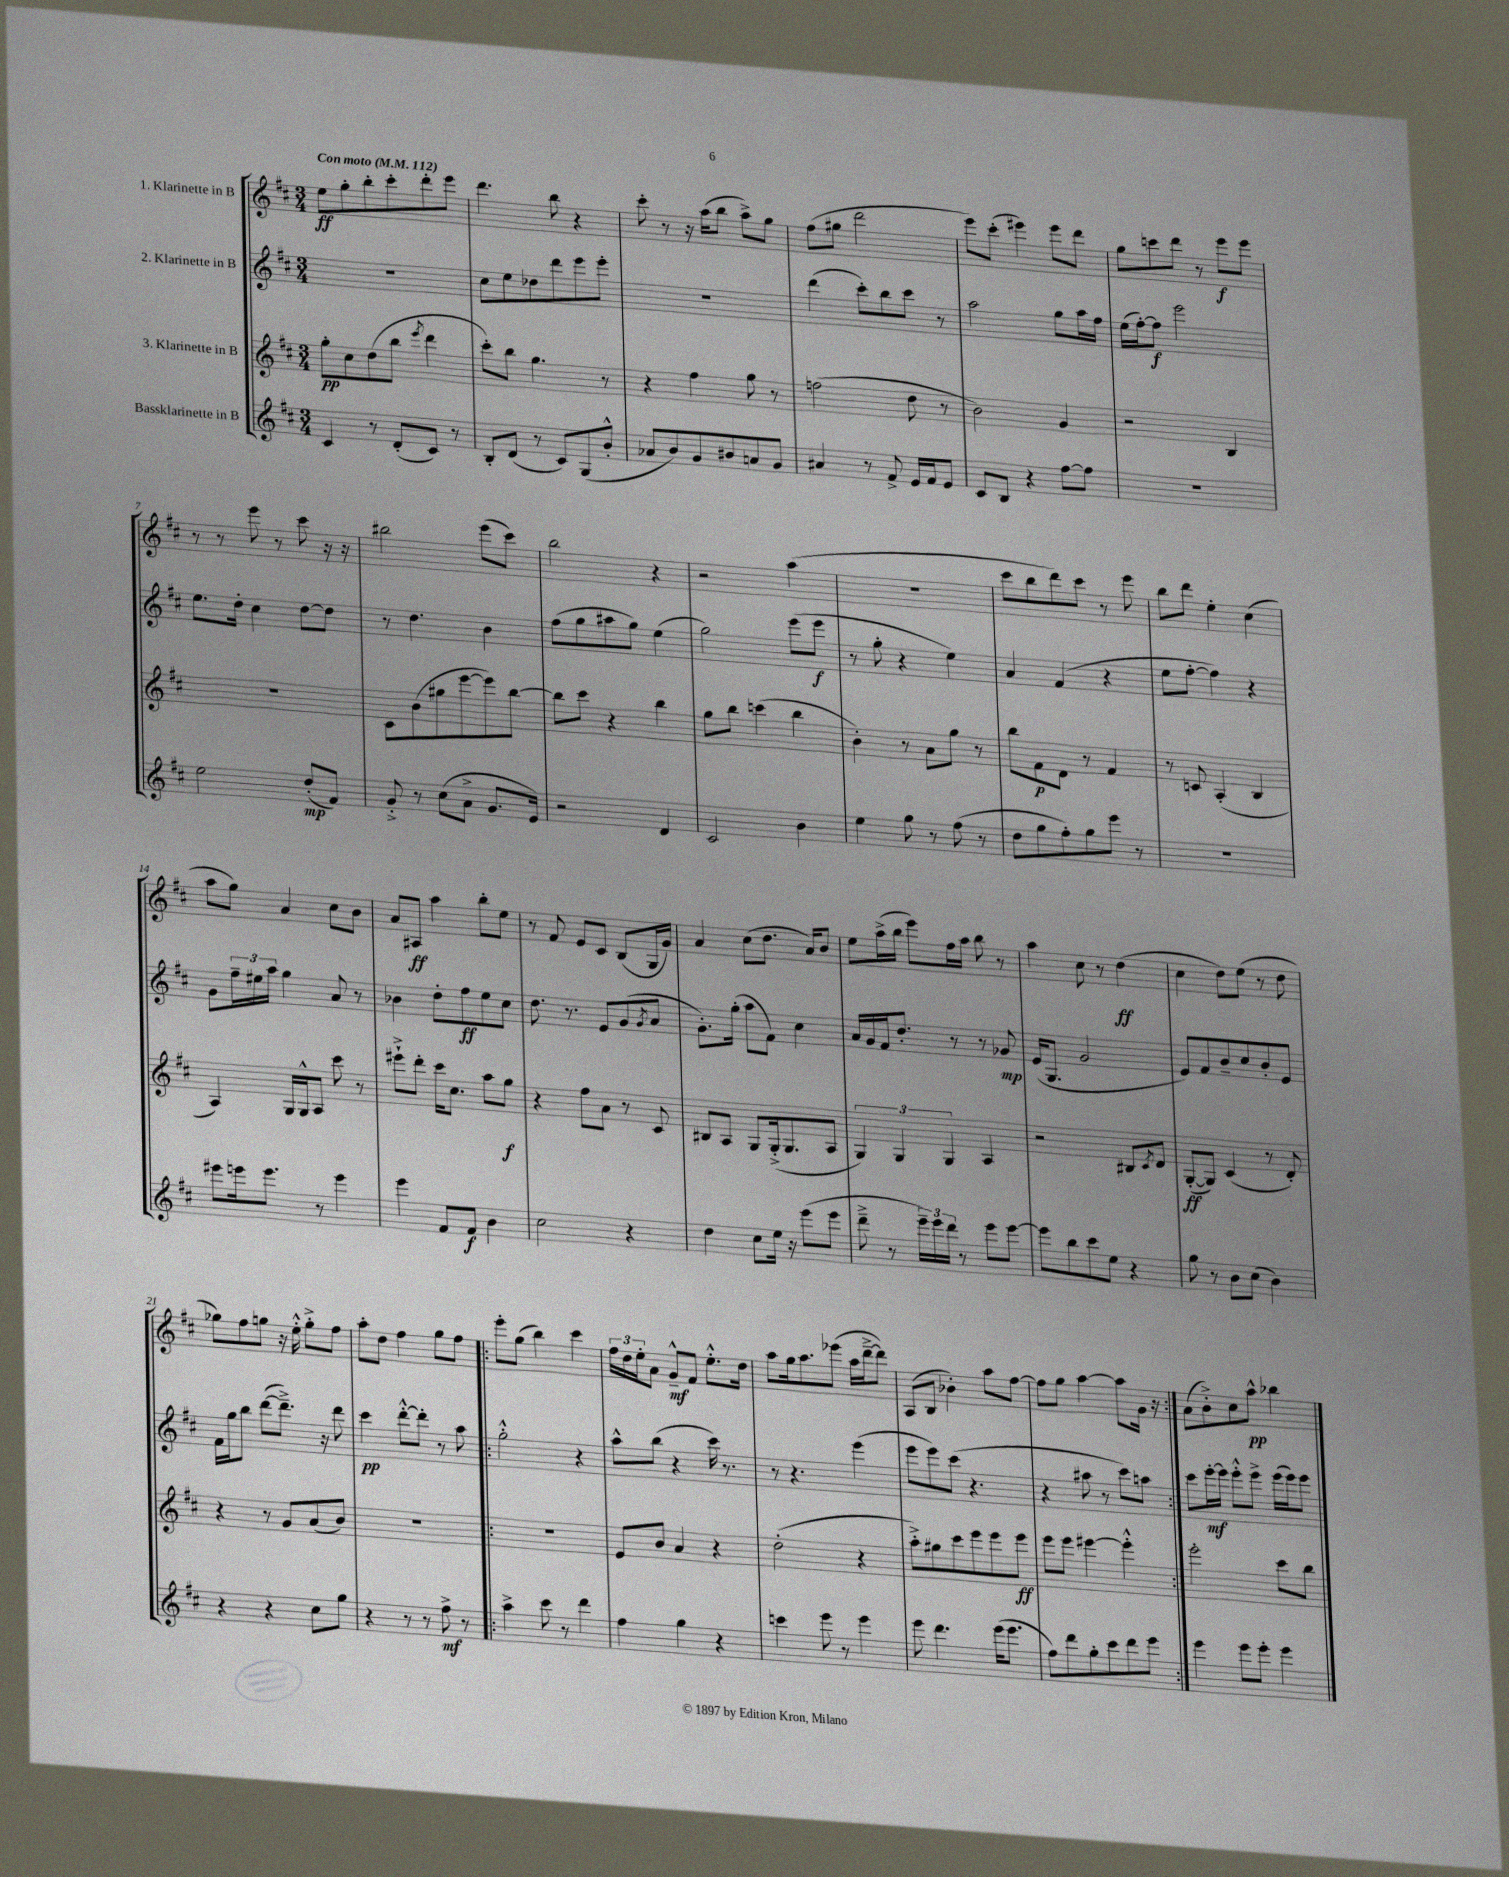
<<
\new StaffGroup <<
\new Staff = "s0" \with { instrumentName = "1. Klarinette in B" } {
    \clef treble \key d \major \numericTimeSignature \time 3/4 \tempo "Con moto" 4 = 112
    e''8\ff g''8-. b''8-. cis'''8-. d'''8-. e'''8 |
    d'''4. b''8 r4 |
    cis'''8-. r8 r16 a''16( b''8 a''8->) g''8 |
    fis''8( gis''8 d'''2 |
    e'''8) cis'''8-.( eis'''4) eis'''8 d'''8 |
    g''8 c'''8 d'''8 r8 e'''8\f e'''8 |
    r8 r8 e'''8 r8 cis'''8 r16 r16 |
    bis''2 e'''8( cis'''8) |
    b''2 r4 |
    r2 a''4( |
    R2. |
    cis'''8 b''8 d'''8) cis'''8 r8 e'''8 |
    b''8 d'''8 e''4-. cis''4( |
    a''8 g''8) a'4 cis''8 b'8 |
    a'8 ais8\ff a''4 b''8-. e''8 |
    r8 fis'8 e'8 cis'8 b8( g16 g'16) |
    a'4 cis''8( d''8. a'16) b'8 |
    e''8 a''16->( b''16 e'''8) fis''16 a''16 b''8 r8 |
    a''4 cis''8 r8 d''4\ff( |
    cis''4 d''8) e''8( r8 d''8 |
    ges''8) fis''8 g''8 r16 e''16-.-^ g''8-.-> fis''8 |
    a''8-. d''8 fis''4 g''8 fis''8 |
    \repeat volta 2 { e'''8-. g''8( b''4) cis'''4 |
    \tuplet 3/2 { fis''16 d''16 e''16-. } a'8 g'8---^\mf fis'8 e''8.-.-^ d''16 |
    a''8 g''16 a''8. ees'''8( a''16 d'''16~---> d'''8) |
    a8( b8 bes'4-.) a''8 fis''8~ |
    fis''8 g''8 a''4~ a''8 g'16 r16 | }
    a'8( b'8-.->) cis''8 a''8-^\pp bes''4 \bar "|." |
}
\new Staff = "s1" \with { instrumentName = "2. Klarinette in B" } {
    \clef treble \key d \major \numericTimeSignature \time 3/4
    R2. |
    cis''8 e''8 des''8 d'''8 e'''8 e'''8-. |
    R2. |
    d'''4( cis'''8-.) b''8 cis'''8 r8 |
    a''2 g''8 a''16 fis''16 |
    e''16( fis''16~-.) fis''8\f e'''2 |
    e''8. d''16-. cis''4 d''8~ d''8 |
    r8 d''4. b'4 |
    fis''8( g''8 ais''8 g''8) e''4( |
    g''2) e'''8( e'''8\f |
    r8 g''8-. r4 e''4) |
    a'4 fis'4( r4 |
    e''8 fis''8~-. fis''4) r4 |
    g'8 \tuplet 3/2 { fis''16-- eis''16 a''16 } g''4 a'8 r8 |
    bes'4 d''8-. fis''8\ff e''8 cis''8 |
    d''8. r8. e'8 g'8( \acciaccatura { g'8 } a'8 |
    g'8.-.) g''16-.( a''8 fis'8) cis''4 |
    a'16 g'16 fis'16 d''8.-. r8 r8 ges'8\mp |
    e'16( g8. g'2 |
    e'8) fis'8 b'8-- cis''8 b'8-. e'8 |
    fis'16 g''16 b''8 d'''8~( d'''8.--->) r16 d'''8 |
    cis'''4\pp d'''8~-.-^ d'''8-. r8 a''8 |
    \repeat volta 2 { g''2-.-^ r4 |
    a''8-^ b''8( r4 cis'''16) r8. |
    r8 r4. e'''4( |
    e'''8 e'''8) cis'''8( r4. |
    r4 ais''8 r8 cis'''8) a''8 | }
    cis'''8 e'''16~-.\mf e'''16 e'''8-.-^ e'''8-> e'''16( e'''16) e'''8 \bar "|." |
}
\new Staff = "s2" \with { instrumentName = "3. Klarinette in B" } {
    \clef treble \key d \major \numericTimeSignature \time 3/4
    g''8-.\pp cis''8 d''8( b''8 \acciaccatura { e'''8 } d'''4 |
    cis'''8-.) b''8 g''4. r8 |
    r4 fis''4 g''8 r8 |
    f''2( d''8 r8 |
    b'2) g'4 |
    r2 b4 |
    R2. |
    cis'8 b'8( gis''8 e'''8~ e'''8) b''8~ |
    b''8 cis'''8 r4 b''4 |
    g''8 b''8 c'''4( b''4 |
    b'4-.) r8 a'8 g''8 r8 |
    b''8 fis'8\p d'8 r8 fis'4 |
    r8 c'8 a4-.( b4 |
    a4) g16 g16-^ a8 cis'''8 r8 |
    eis'''8-!-> d'''8-. cis'''16 cis''8. a''8 g''8\f |
    r4 fis''8 a'8 r8 cis'8 |
    bis8 a8 g8 g16-.->( g8. a8 |
    \tuplet 3/2 { g4) g4 g4 } a4 |
    r2 bis8 \acciaccatura { cis'8 } d'8 |
    g8~-.\ff( g8) cis'4( r8 d'8-.) |
    r4 r8 g'8 a'8( b'8) |
    R2. |
    \repeat volta 2 { R2. |
    e'8 b'8 a'4 r4 |
    d''2-.( r4 |
    a''8-.->) gis''8 cis'''8 e'''8 e'''8 e'''8\ff |
    e'''8 e'''8 eis'''4~ eis'''4-.-^ | }
    e'''2-. cis'''8 b''8 \bar "|." |
}
\new Staff = "s3" \with { instrumentName = "Bassklarinette in B" } {
    \clef treble \key d \major \numericTimeSignature \time 3/4
    cis'4 r8 d'8-.( cis'8) r8 |
    b8-. d'8( r8 cis'8) g8( b'8-.-^ |
    aes'8 b'8) g'8 bis'8 a'8 g'8 |
    ais'4 r8 fis'8-> e'16 fis'16 e'8 |
    cis'8 b8 r4 fis''8~ fis''8 |
    R2. |
    e''2 d''8-.\mp( fis'8) |
    g'8-.-> r8 cis''8( a'8-> g'8. e'16) |
    r2 d'4 |
    cis'2 b'4 |
    e''4 g''8 r8 fis''8( r8 |
    d''8 g''8 fis''8-.) g''8 e'''8 r8 |
    R2. |
    eis'''8 e'''16 e'''8. r8 e'''4 |
    e'''4 fis'8 fis'8\f b'4 |
    cis''2 r4 |
    d''4 cis''8 e''16 r16 e'''8( e'''8 |
    d'''8---> r8 \tuplet 3/2 { e'''16--) e'''16 d'''16 } r8 e'''8 e'''8~ |
    e'''8 b''8 cis'''8 e''8 r4 |
    g''8 r8 b'8 cis''8( b'4) |
    r4 r4 cis''8 g''8 |
    r4 r8 r8 fis''8->\mf r8 |
    \repeat volta 2 { a''4-> cis'''8 r8 d'''4 |
    fis''4 g''4 r4 |
    c'''4 e'''8 r8 e'''4 |
    e'''8 d'''4. e'''16( e'''8. |
    fis''8) d'''8 g''8-. cis'''8 d'''8 e'''8 | }
    e'''4 e'''8 e'''8-. e'''4 \bar "|." |
}
>>
>>
